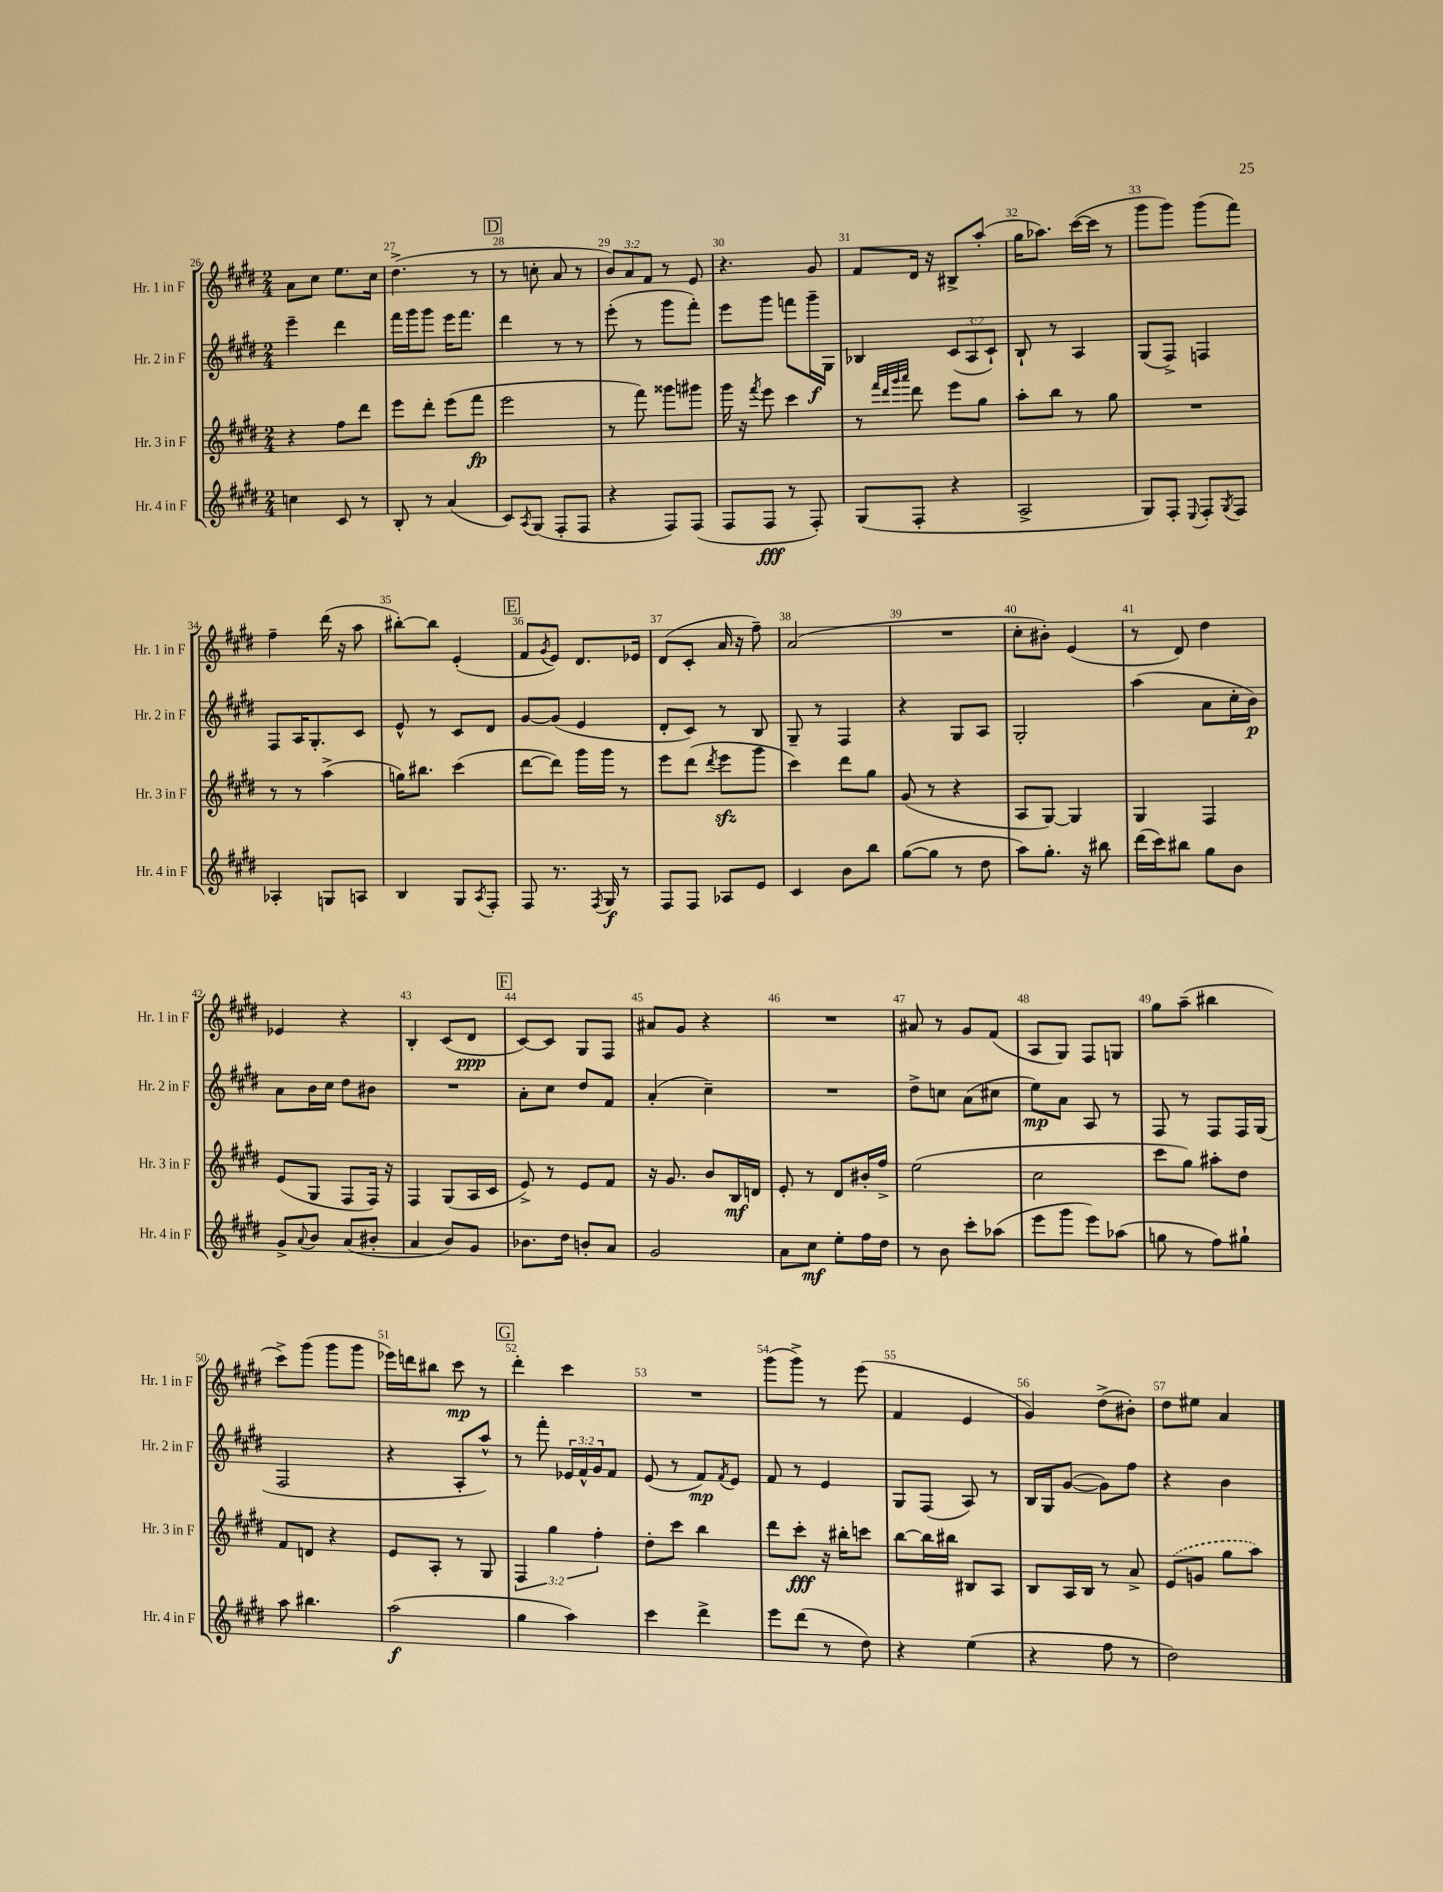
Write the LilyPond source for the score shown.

<<
\new StaffGroup <<
\new Staff = "s0" \with { instrumentName = "Hr. 1 in F" shortInstrumentName = "Hr. 1 in F" } {
    \clef treble \key e \major \numericTimeSignature \time 2/4 \override Staff.TupletNumber.text = #tuplet-number::calc-fraction-text
    a'8 cis''8 e''8. cis''16 |
    dis''4.->( r8 |
    \mark \markup { \box "D" } r8 c''8-. a'8 r8 |
    \tuplet 3/2 { b'8) a'8 fis'8 } r8 e'8 |
    r4. gis'8 |
    fis'8 dis'16 r16 bis8-> a''8-.( |
    gis''16 aes''8.) cis'''16~( cis'''16 r8 |
    gis'''8 gis'''8) gis'''8( fis'''8) |
    fis''4-- dis'''16( r16 a''8 |
    bis''8~-.) bis''8 e'4-.( |
    \mark \markup { \box "E" } fis'8 \acciaccatura { gis'8 } e'8) dis'8. ees'16 |
    dis'8( cis'8-. a'16 r16 fis''8--) |
    a'2( |
    R2 |
    cis''8-. bis'8-.) e'4( |
    r8 dis'8) dis''4 |
    ees'4 r4 |
    b4-. cis'8( dis'8\ppp |
    \mark \markup { \box "F" } cis'8~) cis'8 gis8 fis8 |
    ais'8 gis'8 r4 |
    R2 |
    ais'8 r8 gis'8 fis'8( |
    a8 gis8) fis8 g8 |
    gis''8 a''8--( bis''4 |
    cis'''8->) gis'''8( gis'''8 gis'''8 |
    ees'''16) d'''16 bis''8 cis'''8\mp r8 |
    \mark \markup { \box "G" } dis'''4-. cis'''4 |
    R2 |
    gis'''8( gis'''8->) r8 e'''8( |
    fis'4 e'4 |
    gis'4) dis''8->( bis'8-.) |
    dis''8 eis''8 a'4 \bar "|." |
}
\new Staff = "s1" \with { instrumentName = "Hr. 2 in F" shortInstrumentName = "Hr. 2 in F" } {
    \clef treble \key e \major \numericTimeSignature \time 2/4 \override Staff.TupletNumber.text = #tuplet-number::calc-fraction-text
    e'''4-- dis'''4 |
    fis'''16 gis'''16 gis'''8 e'''16 fis'''8. |
    \mark \markup { \box "D" } dis'''4 r8 r8 |
    e'''8-.( r8 gis'''8 fis'''8-.) |
    e'''8 gis'''8 f'''8 gis'''16--\f gis16 |
    bes4 \tuplet 3/2 { cis'8( a8 cis'8-!) } |
    b8-! r8 a4 |
    gis8( fis8->) f4 |
    fis8 a16 gis8.-. cis'8 |
    e'8-^ r8 cis'8 dis'8 |
    \mark \markup { \box "E" } gis'8~ gis'8( e'4 |
    dis'8-. cis'8) r8 b8 |
    gis8-- r8 fis4 |
    r4 gis8 a8 |
    gis2-. |
    a''4( a'8 cis''16-. b'16\p) |
    a'8 b'16 cis''16 dis''8 bis'8 |
    R2 |
    \mark \markup { \box "F" } a'8-. cis''8 dis''8 fis'8 |
    a'4-.( cis''4--) |
    R2 |
    dis''8-> c''8 a'8( cis''8 |
    e''8\mp) a'8 a8 r8 |
    fis8 r8 fis8 fis16 gis16( |
    fis2 |
    r4 a8-. a''8-^) |
    \mark \markup { \box "G" } r8 fis'''8-. \tuplet 3/2 { ees'16 fis'16-^ gis'16 } fis'8 |
    e'8( r8 fis'8\mp) \acciaccatura { fis'8 } e'8 |
    fis'8 r8 e'4 |
    gis8 fis8( a8) r8 |
    b16 gis16 gis'8~( gis'8) fis''8 |
    r4 b'4 \bar "|." |
}
\new Staff = "s2" \with { instrumentName = "Hr. 3 in F" shortInstrumentName = "Hr. 3 in F" } {
    \clef treble \key e \major \numericTimeSignature \time 2/4 \override Staff.TupletNumber.text = #tuplet-number::calc-fraction-text
    r4 fis''8 dis'''8 |
    e'''8 dis'''8-. e'''8( fis'''8\fp |
    \mark \markup { \box "D" } e'''2 |
    r8 fis'''8) gisis'''8 gis'''8 |
    gis'''16 r16 \acciaccatura { fis'''8 } e'''8 cis'''4 |
    r8 \grace { fis'''32 dis'''32 gis'''32 a'''32 } dis'''8 e'''8 gis''8 |
    a''8-. b''8 r8 gis''8 |
    R2 |
    r8 r8 a''4->( |
    g''16) bis''8. cis'''4( |
    \mark \markup { \box "E" } dis'''8~ dis'''8) gis'''16 gis'''16 r8 |
    e'''8 dis'''8( \acciaccatura { dis'''8 } e'''8\sfz gis'''8 |
    cis'''4) dis'''8 gis''8 |
    gis'8( r8 r4 |
    a8 gis8~) gis4 |
    gis4 fis4 |
    e'8( gis8 fis8 fis16) r16 |
    fis4 gis8( a16 cis'16 |
    \mark \markup { \box "F" } e'8->) r8 e'8 fis'8 |
    r16 gis'8. b'8 b16\mf d'16 |
    e'8-. r8 dis'8 bis'16-. fis''16-> |
    e''2( |
    cis''2 |
    cis'''8 gis''8) ais''8-. dis''8 |
    fis'8 d'8 r4 |
    e'8 a8-. r8 gis8 |
    \mark \markup { \box "G" } \tuplet 3/2 { fis4 gis''4 fis''4-. } |
    dis''8-. cis'''8 b''4 |
    dis'''8 cis'''8-.\fff r16 bis''16-. c'''8 |
    b''8~ b''16 bis''16 bis8 a8 |
    b8 a16 b16 r8 a'8-> |
    \once \slurDashed e'8( g'8 gis''8 a''8) \bar "|." |
}
\new Staff = "s3" \with { instrumentName = "Hr. 4 in F" shortInstrumentName = "Hr. 4 in F" } {
    \clef treble \key e \major \numericTimeSignature \time 2/4
    c''4 cis'8 r8 |
    b8-. r8 a'4( |
    \mark \markup { \box "D" } cis'8) \acciaccatura { a8 } gis8( fis8-. fis8 |
    r4 fis8) fis8( |
    fis8 fis8\fff r8 fis8-.) |
    gis8( fis8-. r4 |
    a2-> |
    gis8) fis8-. \appoggiatura { e8 } fis8-. \acciaccatura { gis8 } fis8 |
    aes4-. g8 a8 |
    b4 gis8 \acciaccatura { a8 } fis8-. |
    \mark \markup { \box "E" } fis8 r8. \acciaccatura { fis8 } gis16\f r8 |
    fis8 fis8 aes8 e'8 |
    cis'4 b'8 b''8 |
    gis''8~( gis''8 r8 dis''8 |
    a''8) gis''8.-. r16 bis''8 |
    dis'''16( cis'''16) bis''8 gis''8 b'8 |
    gis'8-> \appoggiatura { a'8 } b'8 a'8( bis'8-. |
    a'4 b'8) gis'8 |
    \mark \markup { \box "F" } bes'8. dis''16 b'8-. a'8 |
    gis'2 |
    a'8 cis''8\mf e''8-. fis''16 dis''16 |
    r8 b'8 cis'''8-. aes''8( |
    e'''8 gis'''8 e'''8) aes''8( |
    g''8 r8 fis''8) gis''8-! |
    a''8 bis''4. |
    a''2\f( |
    \mark \markup { \box "G" } gis''4 a''4) |
    cis'''4 dis'''4-> |
    e'''8 dis'''8( r8 dis''8) |
    r4 e''4( |
    r4 fis''8 r8 |
    dis''2) \bar "|." |
}
>>
>>
\layout { \context { \Score currentBarNumber = #26 \override BarNumber.break-visibility = ##(#f #t #t) barNumberVisibility = #all-bar-numbers-visible } }
